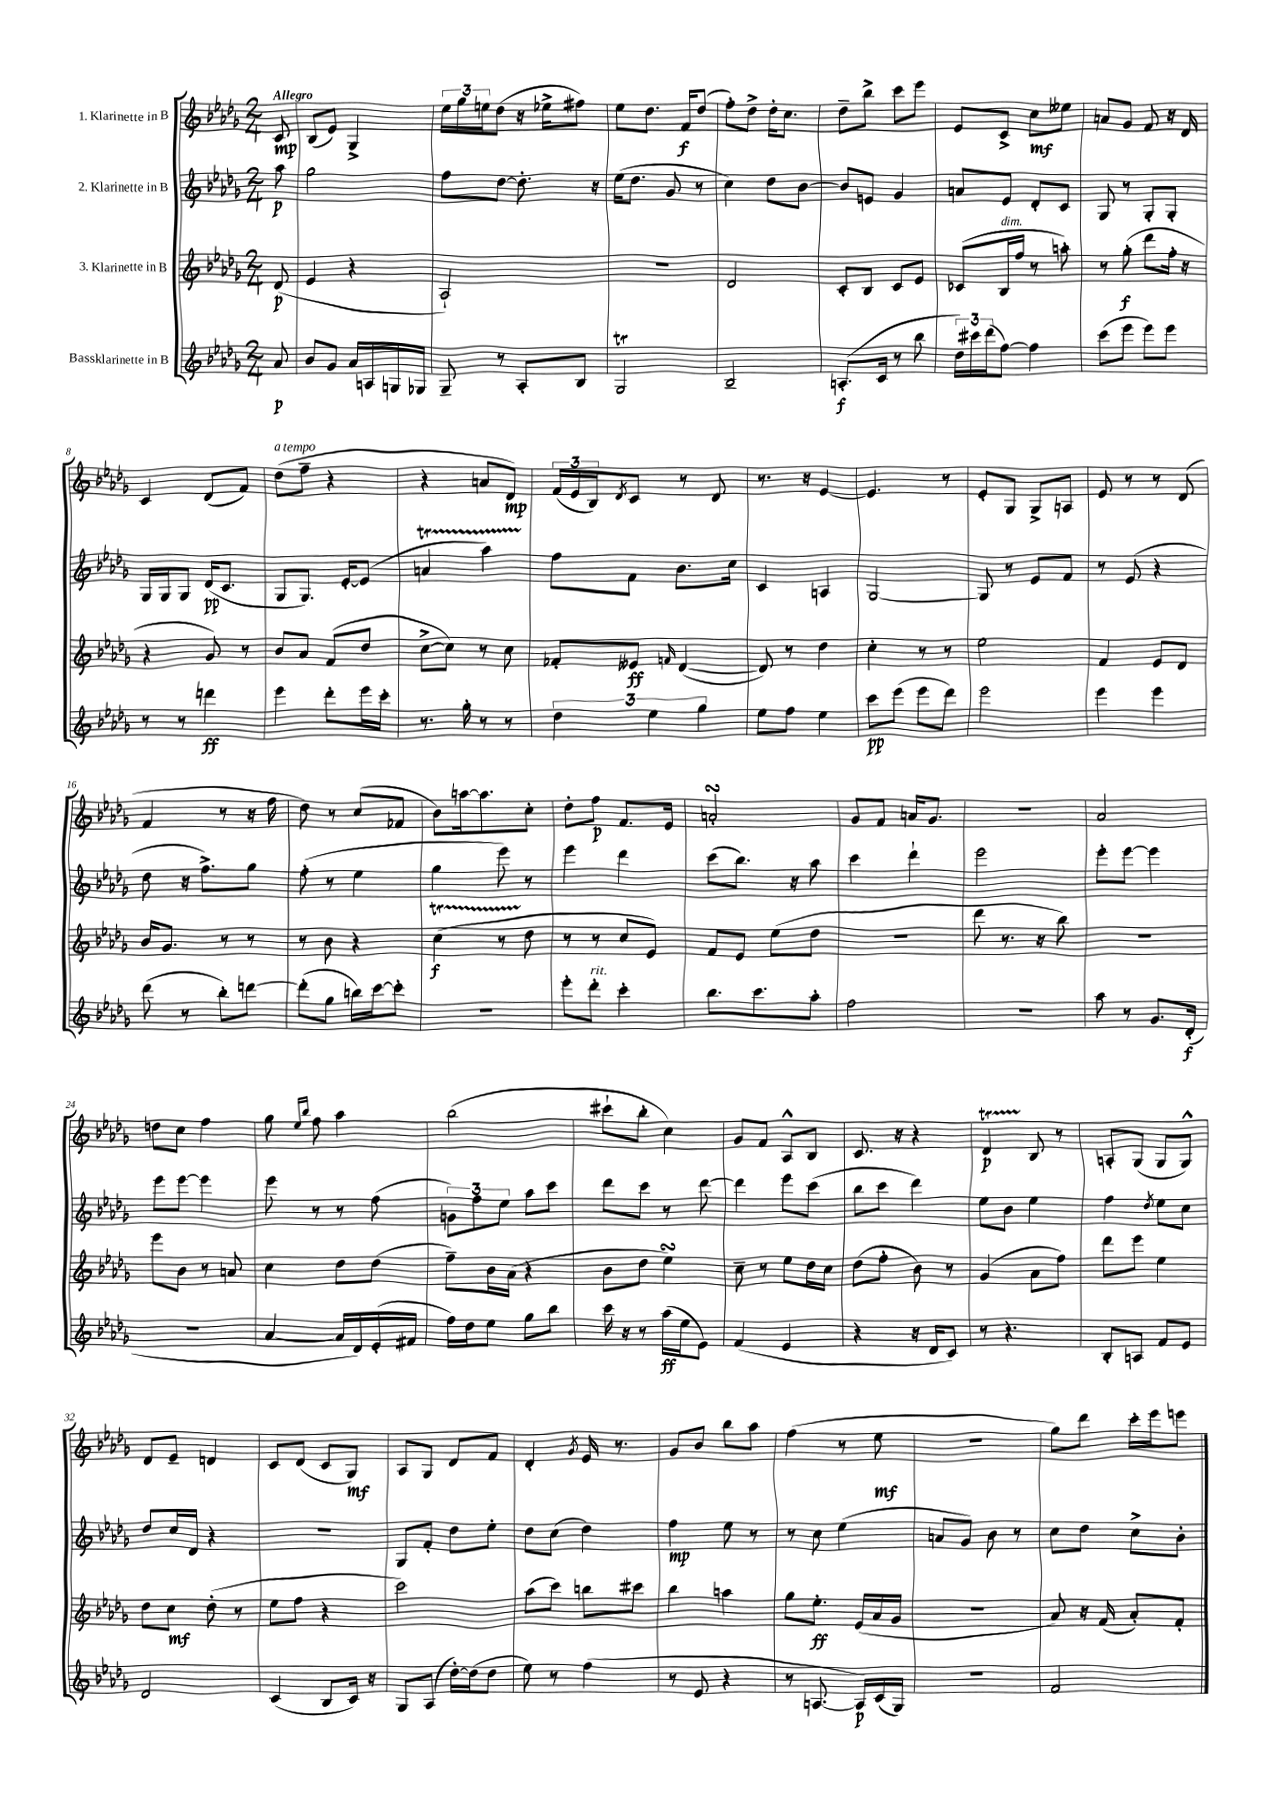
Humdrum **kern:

**kern	**kern	**kern	**kern
*staff4	*staff3	*staff2	*staff1
*clefG2	*clefG2	*clefG2	*clefG2
*k[b-e-a-d-g-]	*k[b-e-a-d-g-]	*k[b-e-a-d-g-]	*k[b-e-a-d-g-]
*M2/4	*M2/4	*M2/4	*M2/4
8a-/	(8d-/	8aa-\	8c/
=	=	=	=
8b-/L	4e-/	2gg-\	(8B-/L
8g-/J	.	.	8e-/J)
16a-/LL	4r	.	4G-^/
16A/	.	.	.
16G/	.	.	.
16G-/JJ	.	.	.
=	=	=	=
8G-~/	2A-`/)	8ff\L	24ee-\LL
.	.	.	24gg-\
.	.	.	24ee\J
8r	.	[8dd-\J	(8dd-\J
8A-'/L	.	8.dd-'\]	16r
.	.	.	16ee-^\LK
8B-/J	.	.	8ff#\J)
.	.	16r	.
=	=	=	=
2G-/	2r	(16ee-\LK	8ee-\L
.	.	8.dd-\J	.
.	.	.	8.dd-\J
.	.	8g-/	.
.	.	.	16f/LK
.	.	8r	(8dd-/J
=	=	=	=
2B-~/	2d-/	4cc\)	8ff'\L)
.	.	.	8dd-^\J
.	.	8dd-\L	16dd-'\LK
.	.	.	8.cc\J
.	.	[8b-\J	.
=	=	=	=
(8.A'/L	8c'/L	8b-/]L	8dd-~\L
.	8B-/J	8e/J	8bb-^\J
16c/Jk	.	.	.
8r	8c/L	4g-/	8ccc\L
8bb-\	8e-/J	.	8eee-\J
=	=	=	=
24dd-\LL)	(8c-/L	8a/L	8e-/L
24ccc#\	.	.	.
(24ddd-\J	.	.	.
[8ff\J)	16B-/L	8e-/J	8c^/J
.	16ff/JJ	.	.
4ff\]	8r	8d-'/L	8cc\L
.	8aa'\)	8c/J	8ee--\J
=	=	=	=
(8ccc\L	8r	8G-/	8a/L
8eee-\J	(8gg-'\	8r	8g-/J
8eee-\L)	8ddd-\L	8G-'/L	8f/
8eee-\J	16ff'\Jk	8G-'/J	16r
.	16r	.	16d-/
=	=	=	=
8r	4r	16G-/LL	4c/
.	.	16G-/J	.
8r	.	8G-/J	.
4ddd\	8g-/)	(16d-/LK	(8d-/L
.	.	8.c/J	.
.	8r	.	8f/J)
=	=	=	=
4eee-\	8b-/L	8G-/L	(8dd-\L
.	8a-/J	8.G-/J)	8ff~\J
8ddd-'\L	(8f/L	.	4r
.	.	[16e-'/LK	.
16eee-\L	8dd-/J	(8e-/]J	.
16ccc'\JJ	.	.	.
=	=	=	=
8.r	[8cc^\L	4a/	4r
.	8cc\]J)	.	.
16gg-'\	.	.	.
8r	8r	4aa-\)	8a/L
8r	8cc\	.	8d-/J)
=	=	=	=
6dd-\	8f-'/L	8ff\L	(24f/LL
.	.	.	24e-/
.	.	.	24B-/J)
.	.	.	8qd-/
.	8e--/J	8f\J	8c/J
6ee-\	.	.	.
.	16qqf/	.	.
.	([4d-/	8.b-\L	8r
6gg-\	.	.	.
.	.	.	8d-/
.	.	16cc\Jk	.
=	=	=	=
8ee-\L	8d-/])	4c/	8.r
8ff\J	8r	.	.
.	.	.	16r
4ee-\	4dd-\	4A/	[4e-/
=	=	=	=
8ccc\L	4cc'\	[2G-/	4.e-/]
(8eee-\J	.	.	.
8eee-\L	8r	.	.
8ddd-\J)	8r	.	8r
=	=	=	=
2eee-\	2ee-\	8G-/]	8e-'/L
.	.	8r	8G-/J
.	.	8e-/L	8G-^/L
.	.	8f/J	8A/J
=	=	=	=
4eee-\	4f/	8r	8e-/
.	.	(8e-/	8r
4eee-\	8e-/L	4r	8r
.	8d-/J	.	(8d-/
=	=	=	=
(8ddd-\	16b-/LK	8dd-\	4f/
.	8.g-/J	.	.
8r	.	16r	.
.	.	8.ff^\L)	.
8bb-'\L)	8r	.	8r
[8ddd\J	8r	8gg-\J	16r
.	.	.	16ff\
=	=	=	=
(8ddd'\]L	8r	(8ff'\	8dd-\)
8gg-\J	8b-\	8r	8r
16bb\LL)	4r	4ee-\	(8cc/L
[16ccc\J	.	.	.
8ccc'\]J	.	.	8f-/J
=	=	=	=
2r	(4cc\	4gg-\	8b-\L)
.	.	.	[16aa\k
.	.	.	8.aa\]
.	8r	8eee-\)	.
.	8dd-\	8r	8cc'\J
=	=	=	=
8eee-'\L	8r	4eee-\	8dd-'\L
8ddd-'\J	8r	.	8ff\J
4ccc'\	8cc/L	4ddd-\	8.f/L
.	8e-/J)	.	.
.	.	.	16e-/Jk
=	=	=	=
8.bb-\L	8f/L	(8ccc\L	2a'/
.	8e-/J	8.bb-\J)	.
8.ccc\	.	.	.
.	(8ee-\L	.	.
.	.	16r	.
8aa-'\J	8dd-\J	8aa-\	.
=	=	=	=
2ff\	2r	4ccc\	8g-/L
.	.	.	8f/J
.	.	4ddd-`\	16a/LK
.	.	.	8.g-/J
=	=	=	=
2r	8ddd-\	2eee-\	2r
.	8.r	.	.
.	16r	.	.
.	8bb-\)	.	.
=	=	=	=
8aa-\	2r	8eee-'\L	2a-/
8r	.	[8eee-\J	.
8.g-/L	.	4eee-\]	.
(16d-'/Jk	.	.	.
=	=	=	=
2r	8eee-\L	8eee-\L	8dd\L
.	8b-\J	[8eee-\J	8cc\J
.	8r	4eee-\]	4ff\
.	8a/	.	.
=	=	=	=
[4a-/	4cc\	8eee-\	8gg-\
.	.	.	16qqee-/LL
.	.	.	16qqbb-/JJ
.	.	8r	8ff\
16a-/]LL	8dd-\L	8r	4aa-\
16d-/)	.	.	.
(16e-'/	(8dd-\J	(8ff\	.
16f#/JJ	.	.	.
=	=	=	=
16ff\LL)	8ff~\L)	12g\L)	(2bb-\
16dd-\J	.	.	.
.	.	12ff\	.
8ee-\J	16b-\L	.	.
.	.	12ee-\J	.
.	(16a-\JJ	.	.
8gg-\L	4r	8aa-\L	.
8bb-\J	.	8ccc\J	.
=	=	=	=
16ccc\	8b-\L	8ddd-\L	8ccc#`\L
16r	.	.	.
8r	8dd-\J	8ccc\J	8bb-'\J
(16aa-\LL	4ee-\)	8r	4cc\)
16ee-\J	.	.	.
8e-\J)	.	[8ddd-\	.
=	=	=	=
(4f/	8cc~\	4ddd-\]	8g-/L
.	8r	.	8f/J
4e-/	8ee-\L	8eee-\L	8A-^^/L
.	16dd-\L	(8ccc\J	8B-/J
.	16cc\JJ	.	.
=	=	=	=
4r	(8dd-\L	8bb-\L	8.c/
.	8ff'\J	8ccc\J	.
.	.	.	16r
16r	8b-\)	4ddd-\)	4r
16d-/LK	.	.	.
8c/J)	8r	.	.
=	=	=	=
8r	(4g-/	8ee-\L	4d-/
4.r	.	8b-\J	.
.	8a-\L	4ee-\	8B-/
.	8ff\J)	.	8r
=	=	=	=
8B-'/L	8ddd-\L	4ff\	8A'/L
8A/J	8eee-\J	.	(8G-/J
.	.	8qdd-/	.
8f/L	4ee-\	8ee-\L	8G-/L
8e-/J	.	8cc\J	8G-^^/J)
=	=	=	=
2d-/	8dd-\L	8dd-/L	8d-/L
.	8cc\J	16cc/L	8e-~/J
.	.	16d-/JJ	.
.	(8dd-'\	4r	4d/
.	8r	.	.
=	=	=	=
(4c/	8ee-\L	2r	8c/L
.	8ff\J	.	(8d-/J
8B-/L	4r	.	8c/L
16c/Jk)	.	.	8G-/J)
16r	.	.	.
=	=	=	=
8G-/L	2ccc\)	8G-/L	8A-/L
(8A-/J	.	8f'/J	8G-/J
[16dd-'\LL)	.	8dd-\L	8d-/L
(16dd-\]J	.	.	.
8dd-\J	.	8ee-'\J	8f/J
=	=	=	=
8ee-\)	(8aa-\L	8dd-\L	4d-'/
8r	8ccc\J)	(8cc\J	.
.	.	.	8qg-/
(4ff\	8bb\L	4dd-\)	16e-/
.	.	.	8.r
.	8ccc#\J	.	.
=	=	=	=
8r	4bb-\	4ff\	8g-/L
8e-/	.	.	8b-/J
4r	4aa\	8ee-\	8bb-\L
.	.	8r	8aa-\J
=	=	=	=
8r	8gg-\L	8r	(4ff\
[8.A/	8.ee-'\J	8cc\	.
.	.	(4ee-\	8r
16A/]LL)	(16e-/LL	.	.
(16c/	16a-/	.	8ee-\
16G-/JJ)	16g-/JJ	.	.
=	=	=	=
2r	2r	8a/L	2r
.	.	8g-/J)	.
.	.	8b-\	.
.	.	8r	.
=	=	=	=
2f/	8a-/)	8cc\L	8gg-\L)
.	16r	8dd-\J	8ddd-\J
.	(16f/	.	.
.	8a-'/L)	8cc^\L	16ccc'\LL
.	.	.	16eee-\J
.	8f'/J	8b-'\J	8eee\J
==	==	==	==
*-	*-	*-	*-
